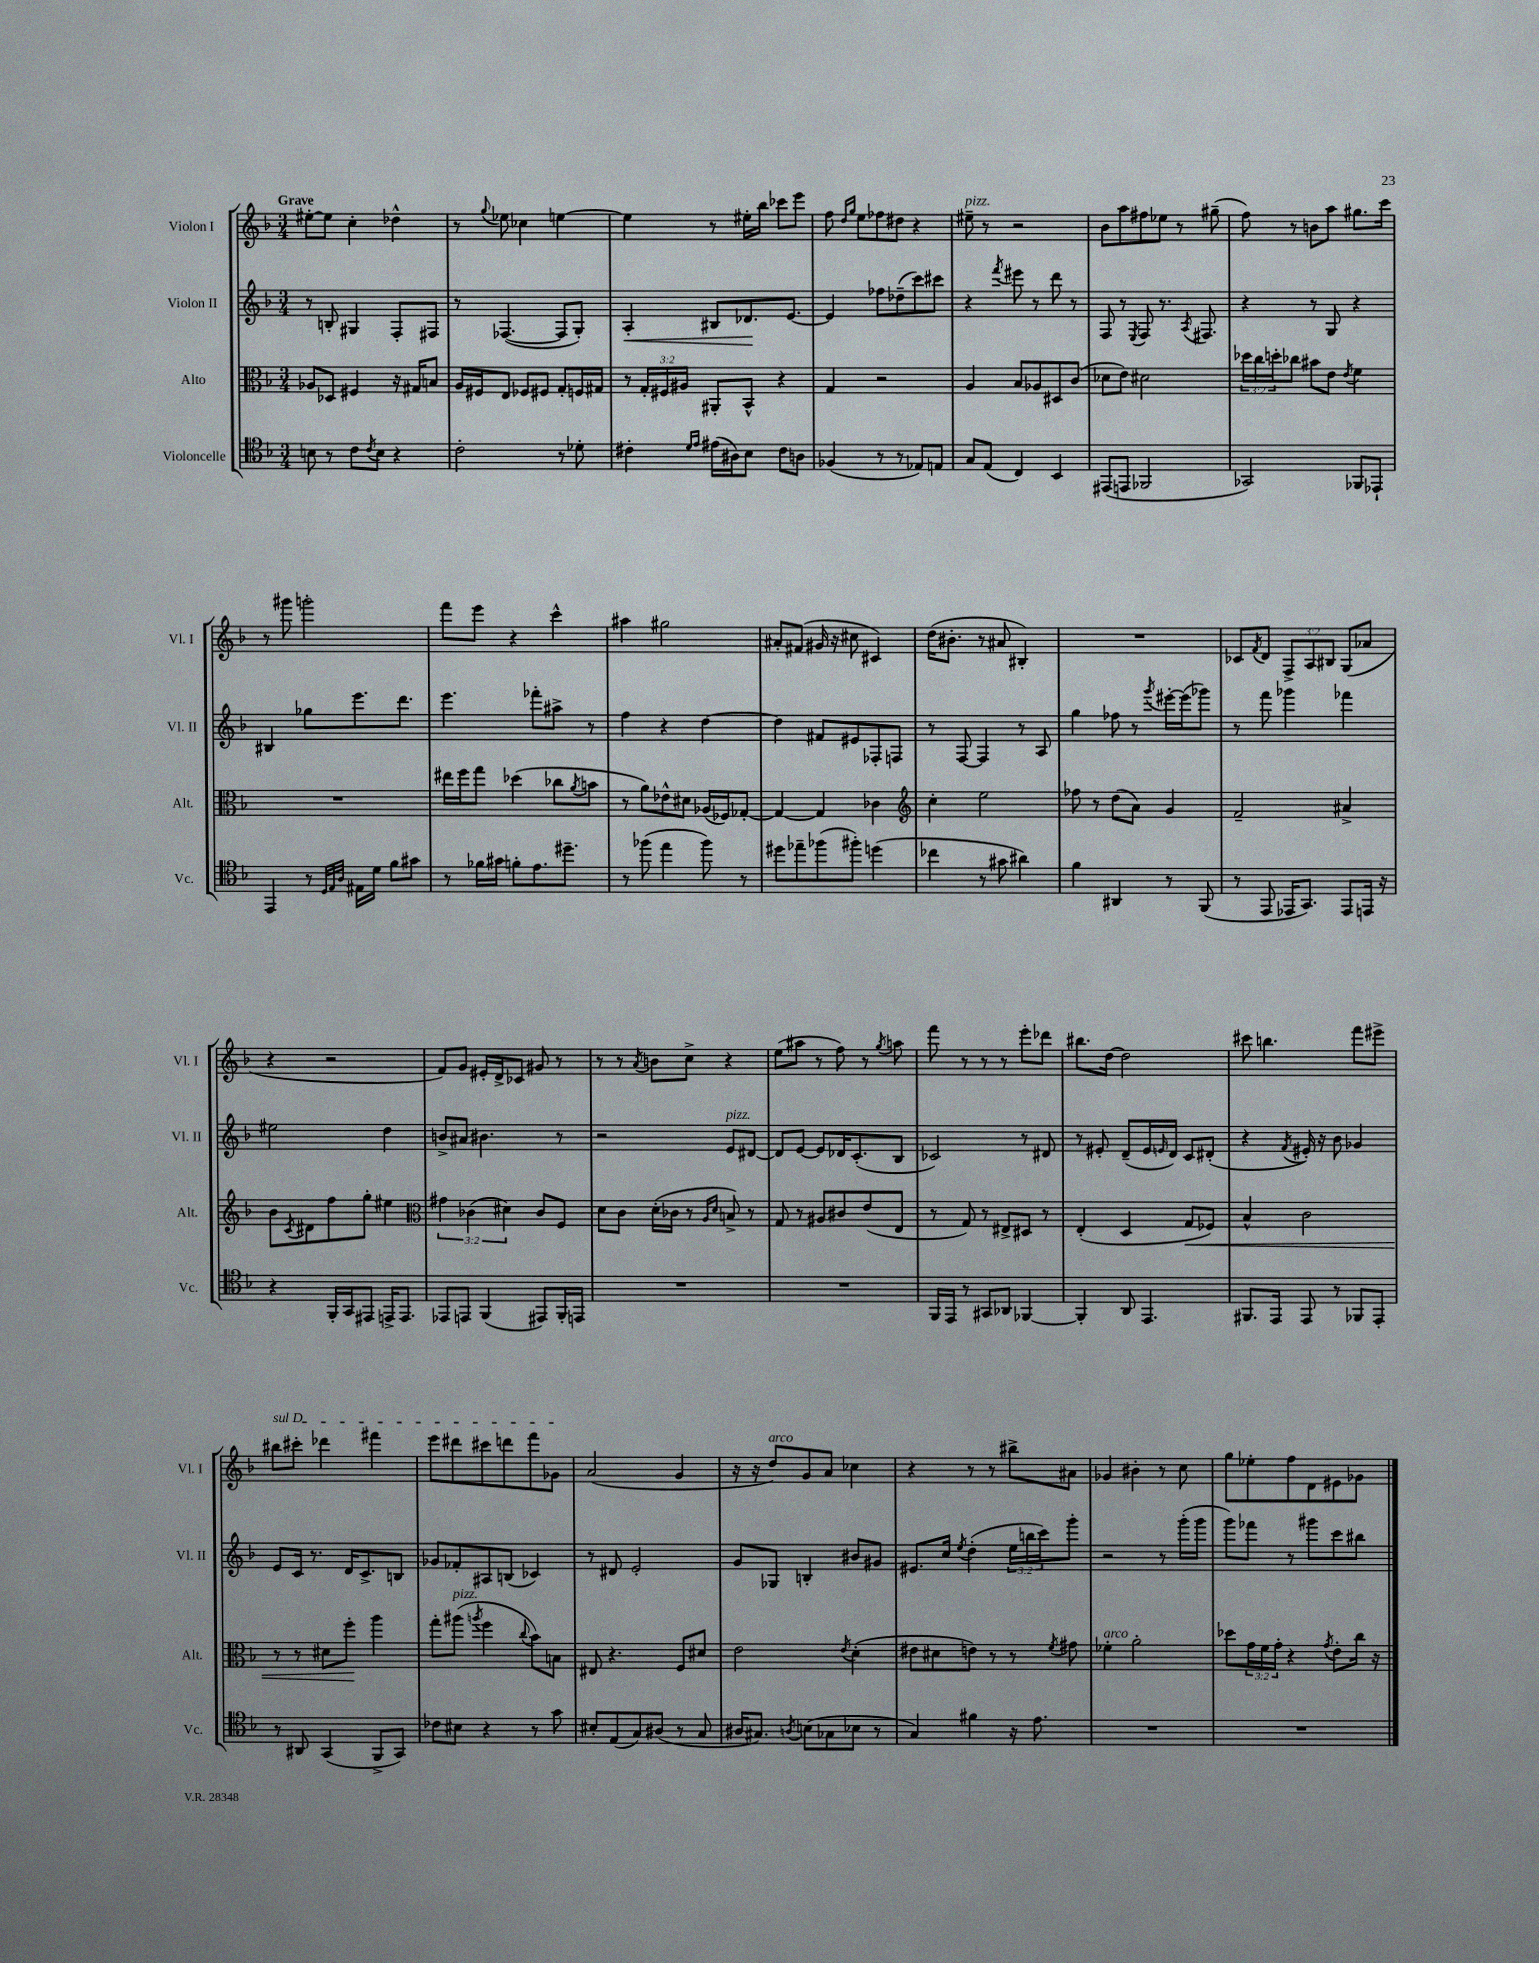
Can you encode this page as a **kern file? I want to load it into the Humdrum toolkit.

**kern	**kern	**dynam	**kern	**dynam	**kern
*part4	*part3	*part3	*part2	*part2	*part1
*staff4	*staff3	*staff3	*staff2	*staff2	*staff1
*I"Violoncelle	*I"Alto	*	*I"Violon II	*	*I"Violon I
*I'Vc.	*I'Alt.	*	*I'Vl. II	*	*I'Vl. I
*clefC4	*clefC3	*	*clefG2	*	*clefG2
*k[b-]	*k[b-]	*	*k[b-]	*	*k[b-]
*M3/4	*M3/4	*	*M3/4	*	*M3/4
=1	=1	=1	=1	=1	=1
!	!	!	!	!	!LO:TX:a:B:t=Grave
8Bn\	8A-X/L	.	8r	.	[8ee#X'\L
8r	8D-X/J	.	8Bn'/	.	8ee#\J]
8c\L	4F#X/	.	4G#X/	.	4cc'\
8qc/	.	.	.	.	.
8B\J	.	.	.	.	.
4r	16r	.	8F'/L	.	4dd-X^^\
.	16G#X/KL	.	.	.	.
.	8Bn/J	.	8F#X/J	.	.
=2	=2	=2	=2	=2	=2
2c'\	16A/LL	.	8r	.	8r
.	16F#X/J	.	.	.	.
.	.	.	.	.	8qqgg/
.	8E/J	.	([4.F-X/	.	8ee-X\
.	8F-X/L	.	.	.	4cc-X\
.	8F#X/J	.	.	.	.
8r	8G'/L	.	8F-/L]	.	[4een\
8d-X'\	16Fn/L	.	8G'/J)	.	.
.	16G#X/JJ	.	.	.	.
=3	=3	=3	=3	=3	=3
!	!	!	!	!LO:HP:b	!
4c#X'\	8r	.	4A'/	<	4ee\]
.	24G'/LL	.	.	.	.
.	24F#X/	.	.	.	.
.	24A#X/JJ	.	.	.	.
16qqd/LL	.	.	.	.	.
16qqe/JJ	.	.	.	.	.
(16e#X\LL	8AA#X'/L	.	8B#X/L	.	8r
16A#X\J)	.	.	.	.	.
8B-\J	8BB-^^/J	.	8.d-X/	.	16ee#X'\LL
.	.	.	.	.	16bb-\JJ
8c#\L	4r	.	.	.	8ccc-X\L
.	.	.	[8.e/J	[	.
8An\J	.	.	.	.	8eee\J
=4	=4	=4	=4	=4	=4
(4F-X/	4G/	.	4e/]	.	8ff\
.	.	.	.	.	16qqdd/LL
.	.	.	.	.	16qqgg/JJ
.	.	.	.	.	8ee\L
8r	2r	.	8ff-X\L	.	8ff-X\
8r	.	.	(8dd-X~\	.	8dd#X\J
8E-X/L)	.	.	8ccc\)	.	4r
8En/J	.	.	8ccc#X\J	.	.
=5	=5	=5	=5	=5	=5
!	!	!	!	!	!LO:TX:a:i:t=pizz.
8G/L	4A/	.	4r	.	8ee#X~\
(8E/J	.	.	.	.	8r
.	.	.	8qfff/	.	.
4C/)	8B-/L	.	8eee#X\	.	2r
.	8A-X/	.	8r	.	.
4BB-/	8D#X/	.	8ddd\	.	.
.	(8c/J	.	8r	.	.
=6	=6	=6	=6	=6	=6
(8EE#X/L	8d-X\L	.	8F/	.	8b-\L
8EEn/J	8e\J)	.	8r	.	8aa\
.	.	.	8qE/	.	.
2FF-X/	2d#X\	.	8F/	.	8ff#X\
.	.	.	8.r	.	8ee-X\J
.	.	.	.	.	8r
.	.	.	8qA/	.	.
.	.	.	8.F#X/	.	.
.	.	.	.	.	(8gg#X~\
=7	=7	=7	=7	=7	=7
2GG-X/)	24dd-X\LL	.	4r	.	8ff\)
.	24cc\	.	.	.	.
.	24ddn'\J	.	.	.	.
.	8cc-X\J	.	.	.	8r
.	8b#X\L	.	8r	.	8bn\L
.	8e\J	.	8G/	.	8aa\J
.	8qe/	.	.	.	.
8FF-X/L	4f\	.	4r	.	8.gg#X\L
8EE-X`/J	.	.	.	.	.
.	.	.	.	.	16ccc\Jk
!!LO:LB:g=z
=8	=8	=8	=8	=8	=8
4EE/	2.r	.	4B#X/	.	8r
.	.	.	.	.	8ggg#X\
8r	.	.	8gg-X\L	.	2gggn'\
32qqD/LLL	.	.	.	.	.
32qqE/	.	.	.	.	.
32qqA/JJJ	.	.	.	.	.
16E#X\LL	.	.	8.eee\	.	.
16d\JJ	.	.	.	.	.
8f\L	.	.	.	.	.
.	.	.	8.ddd\J	.	.
8g#X\J	.	.	.	.	.
=9	=9	=9	=9	=9	=9
8r	16ee#X\LL	.	4.eee\	.	8fff\L
.	16ff\J	.	.	.	.
16f-X\LL	8gg\J	.	.	.	8eee\J
16g#X\JJ	.	.	.	.	.
8fn'\L	(4dd-X\	.	.	.	4r
8.e\	.	.	8fff-X'\L	.	.
.	8cc-X\L	.	8aa#X^\J	.	4ccc^^\
8.dd#X~\J	.	.	.	.	.
.	8qa/	.	.	.	.
.	8bn\J	.	8r	.	.
=10	=10	=10	=10	=10	=10
8r	8r	.	4ff\	.	4aa#X\
(8ff-X\	8a\L)	.	.	.	.
4ee\	8e-X^^\	.	4r	.	2gg#X\
.	8d#X\J	.	.	.	.
8ff-\)	(16A-X/LL	.	[4dd\	.	.
.	16F-X/J)	.	.	.	.
8r	[8G-X'/J	.	.	.	.
=11	=11	=11	=11	=11	=11
8dd#X\L	4G-/_	.	4dd\]	.	8a#X'/L
8ee-X~\	.	.	.	.	(8f#X/J
(8ff-X\	4G-/]	.	8f#X/L	.	16g#X/
.	.	.	.	.	16r
8ff#X'\J)	.	.	8e#X/	.	8cc#X\
(4ddn\	4c-X\	.	8F-X'/	.	4c#X/)
.	.	.	8Fn/J	.	.
=12	=12	=12	=12	=12	=12
*	*clefG2	*	*	*	*
4cc-X\	4cc'\	.	8r	.	(16dd\KL
.	.	.	.	.	8.b#X'\J
.	.	.	[8F/	.	.
8r	2ee\	.	4F/]	.	8r
8g#X\	.	.	.	.	8a#X/
4a#X\)	.	.	8r	.	4B#X'/)
.	.	.	8A/	.	.
=13	=13	=13	=13	=13	=13
4f\	8ff-X\	.	4gg\	.	2.r
.	8r	.	.	.	.
4AA#X/	(8dd\L	.	8ff-X\	.	.
.	8a\J)	.	8r	.	.
.	.	.	8qggg/	.	.
8r	4g/	.	[16eee#X'\LL	.	.
.	.	.	(16eee#\J]	.	.
(8FF/	.	.	8ggg-X\J)	.	.
=14	=14	=14	=14	=14	=14
8r	2f~/	.	8r	.	8c-X/L
.	.	.	.	.	8qf/
8EE/	.	.	8fff\	.	8d/J
16EE-X/KL	.	.	4ggg-X\	.	12F^/L
8.GG/J)	.	.	.	.	.
.	.	.	.	.	12A/
.	.	.	.	.	12B#X/J
8EE-/L	4a#X^/	.	4fff-X\	.	(8G/L
16EEn/Jk	.	.	.	.	8a-X/J
16r	.	.	.	.	.
!!LO:LB:g=z
=15	=15	=15	=15	=15	=15
4r	8b-\L	.	2ee#X\	.	4r
.	8qc/	.	.	.	.
.	8d#X\	.	.	.	.
16FF'/LL	8ff\	.	.	.	2r
16GG/J	.	.	.	.	.
8EE#X/J	8gg'\J	.	.	.	.
16EEn^/KL	4ee#X\	.	4dd\	.	.
8.EE/J	.	.	.	.	.
=16	=16	=16	=16	=16	=16
*	*clefC3	*	*	*	*
8EE-X/L	6g#X\	.	8bn^/L	.	8f/L)
8EEn/J	.	.	8a#X/J	.	8g/J
.	(6c-X\	.	.	.	.
(4FF/	.	.	4.b#X\	.	16e#X'/LL
.	.	.	.	.	16d^/J
.	6d#X\)	.	.	.	.
.	.	.	.	.	8c-X/J
8EE#X/L)	8c-/L	.	.	.	8g#X/
16FF'/L	8F/J	.	8r	.	8r
16EEn/JJ	.	.	.	.	.
=17	=17	=17	=17	=17	=17
2.r	8d\L	.	2r	.	8r
.	8c\J	.	.	.	8r
.	.	.	.	.	8qa/
.	(16d'\LL	.	.	.	8bn\L
.	16c-X\JJ	.	.	.	.
.	8r	.	.	.	8cc^\J
.	16qqA/LL	.	.	.	.
.	16qqd/JJ	.	.	.	.
!	!	!	!LO:TX:a:i:t=pizz.	!	!
.	8Bn^/)	.	8e/L	.	4r
.	8r	.	[8d#X/J	.	.
=18	=18	=18	=18	=18	=18
2.r	8G/	.	8d#/L]	.	(8ee\L
.	8r	.	[8e/J	.	8aa#X\J
.	8A#X/L	.	8e/L]	.	8r
.	8c#X/	.	16d-X/K	.	8ff\)
.	.	.	(8.c'/	.	.
.	(8e/	.	.	.	8r
.	.	.	.	.	8qgg/
.	8E/J	.	8B-/J	.	8aan\
=19	=19	=19	=19	=19	=19
16FF/LL	8r	.	2c-X/)	.	8fff\
16EE/JJ	.	.	.	.	.
8r	8G/)	.	.	.	8r
8GG#X/L	8r	.	.	.	8r
8AA-X/J	8E#X^/L	.	.	.	8r
[4FF-X/	8D#X/J	.	8r	.	8eee'\L
.	8r	.	8d#X/	.	8ddd-X\J
=20	=20	=20	=20	=20	=20
4FF-'/]	(4E'/	.	8r	.	8.bb#X\L
.	.	.	8e#X'/	.	.
.	.	.	.	.	[16dd\Jk
8AA/	4D/	.	(8d~/L	.	2dd\]
4.EE/	.	.	16e#/L	.	.
.	.	.	16qqen/	.	.
.	.	.	16d/JJ)	.	.
!	!	!LO:HP:b	!	!	!
.	8G/L	<	8c/L	.	.
.	8F-X/J)	.	(8d#X'/J	.	.
=21	=21	=21	=21	=21	=21
8.FF#X/L	4B-^^/	.	4r	.	8ccc#X\
.	.	.	.	.	4.bbn\
16EE/Jk	.	.	.	.	.
.	.	.	8qf/	.	.
8EE/	2c\	.	16e#X'/)	.	.
.	.	.	16r	.	.
8r	.	.	8b-\	.	.
8FF-X/L	.	.	4g-X/	.	8fff\L
8EE'/J	.	.	.	.	8eee#X^\J
!!LO:LB:g=z
=22	=22	=22	=22	=22	=22
!	!	!	!	!	!LO:TX:a:i:t=sul D
8r	8r	.	8e/L	.	8bb#X\L
8AA#X/	8r	.	16c/Jk	.	8ccc#X'\J
.	.	.	8.r	.	.
(4GG/	8d#X\L	.	.	.	4ddd-X\
.	8ff'\J	.	16d/KL	.	.
.	.	.	8.c^/	.	.
8FF^/L	4aa\	[	.	.	4fff#X\
8GG/J)	.	.	8Bn/J	.	.
=23	=23	=23	=23	=23	=23
8c-X\L	8gg'\L	.	8g-X/L	.	8eee\L
!	!LO:TX:a:i:t=pizz.	!	!	!	!
8B#X\J	(8aa#X\J	.	8f-X'/	.	8ddd#X\
.	8qaan/	.	.	.	.
4r	4ff\	.	8A#X/	.	8ccc#X\
.	.	.	(8Bn/J	.	8dddn\
.	8qqcc/	.	.	.	.
8r	8b-\L)	.	4c-X/)	.	8fff\
8g\	8Bn\J	.	.	.	8g-X\J
=24	=24	=24	=24	=24	=24
8B#X'/L	8E#X/	.	8r	.	(2a/
(8E/	4.r	.	8d#X/	.	.
8G/)	.	.	2e'/	.	.
(8A#X/J	.	.	.	.	.
8r	8F/L	.	.	.	4g/
8G/	8d#X/J	.	.	.	.
=25	=25	=25	=25	=25	=25
16A#X/KL	2e\	.	8g/L	.	16r
8.G#X/J)	.	.	.	.	16r
!	!	!	!	!	!LO:TX:a:i:t=arco
.	.	.	8G-X/J	.	8dd/L)
8qAn/	.	.	.	.	.
(8Bn\L	.	.	4Bn'/	.	8g/
8G-X\	.	.	.	.	8a/J
.	8qe/	.	.	.	.
8B-X\J	(4d'\	.	8b#X/L	.	4cc-X\
8r	.	.	8g#X/J	.	.
=26	=26	=26	=26	=26	=26
4G/)	8e#X\L	.	8.e#X/L	.	4r
.	8d#X\	.	.	.	.
.	.	.	16cc/Jk	.	.
.	.	.	8qee/	.	.
4f#X\	8en\J)	.	(4dd'\	.	8r
.	8r	.	.	.	8r
16r	8r	.	24ee\LL	.	8bb#X^\L
.	.	.	24bbn\	.	.
8.e\	.	.	.	.	.
.	.	.	24ccc\J)	.	.
.	8qf/	.	.	.	.
.	8g#X\	.	8ggg'\J	.	8a#X\J
=27	=27	=27	=27	=27	=27
!	!LO:TX:a:i:t=arco	!	!	!	!
2.r	4f-X'\	.	2r	.	4g-X/
.	2a'\	.	.	.	4b#X'\
.	.	.	8r	.	8r
.	.	.	(16ggg'\LL	.	8cc\
.	.	.	16ggg\JJ	.	.
=28	=28	=28	=28	=28	=28
2.r	8dd-X\L	.	8ggg\L)	.	8gg\L
.	24g\L	.	8fff-X\J	.	8ee-X'\
.	24f\	.	.	.	.
.	24g'\JJ	.	.	.	.
.	4r	.	8r	.	8ff\
.	.	.	8ggg#X\L	.	8d\
.	8qg/	.	.	.	.
.	8e'\L	.	8ccc\	.	8e#X\
.	16cc\Jk	.	8bb#X\J	.	8g-X\J
.	16r	.	.	.	.
==	==	==	==	==	==
*-	*-	*-	*-	*-	*-
